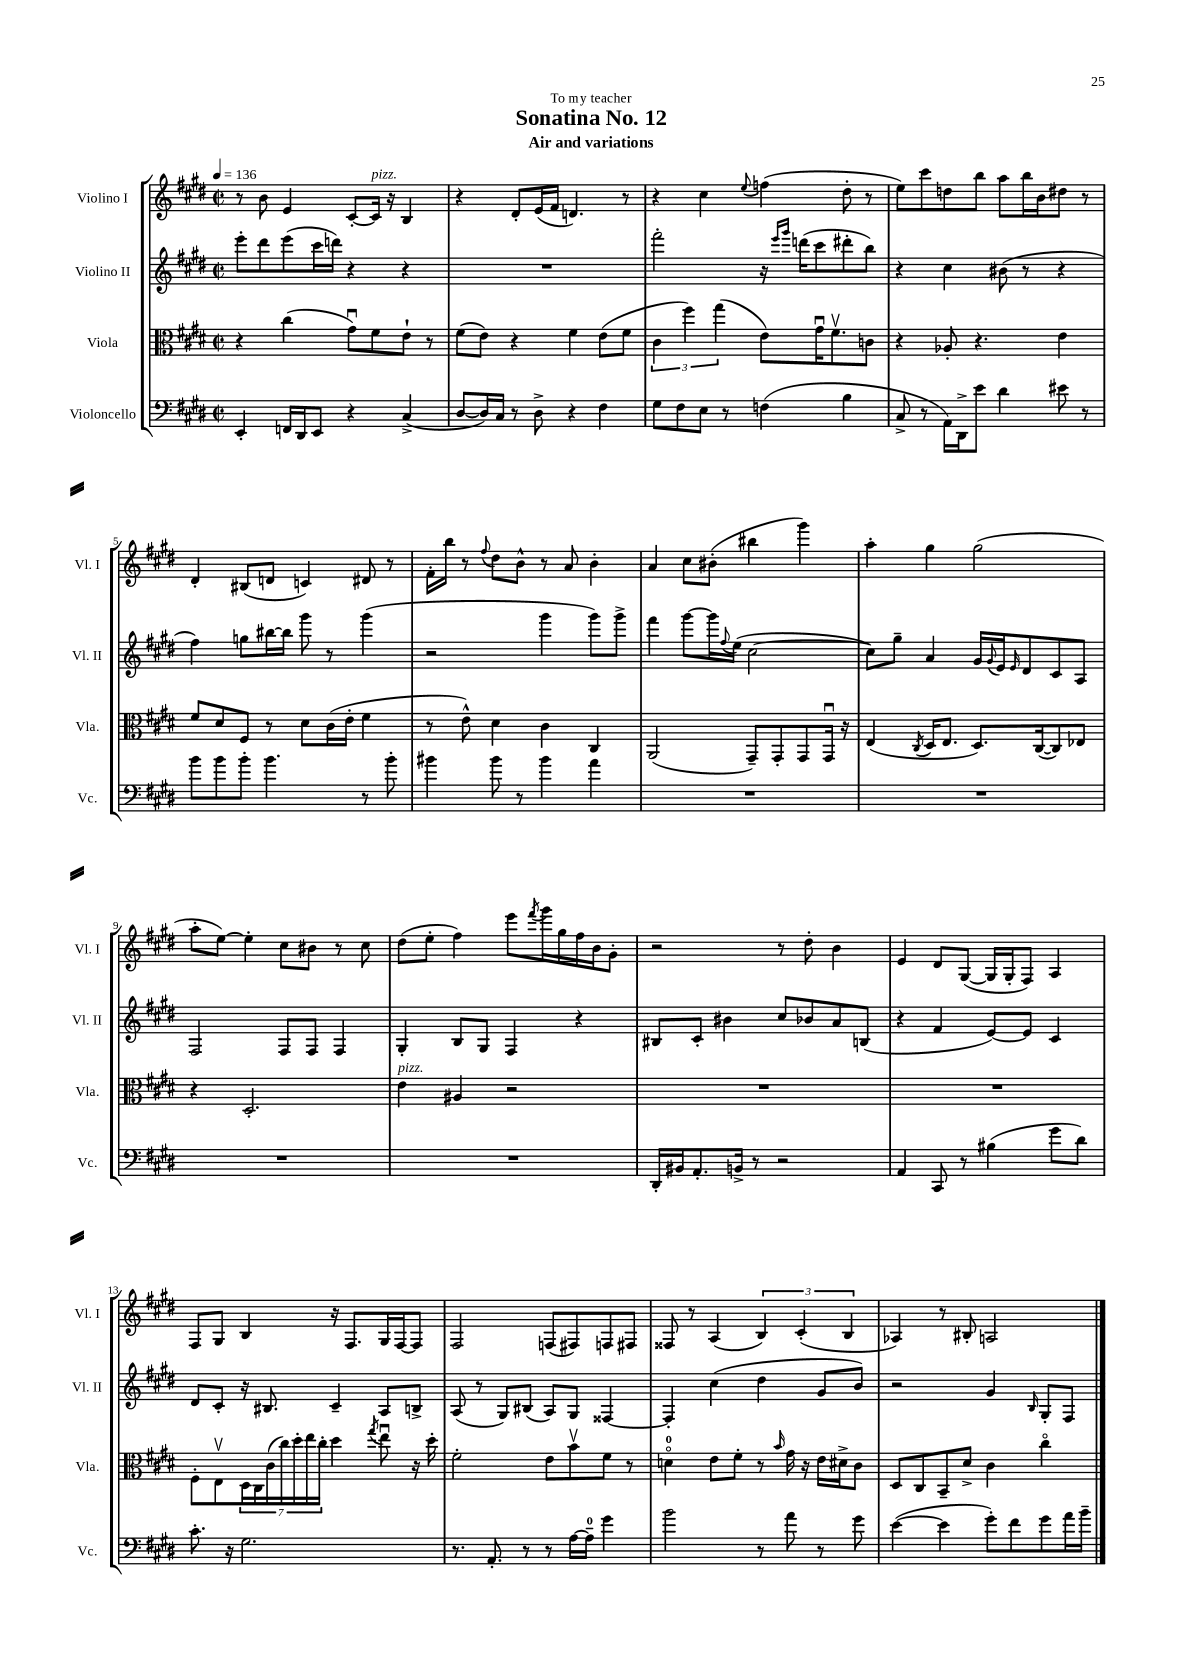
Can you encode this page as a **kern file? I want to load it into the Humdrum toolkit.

**kern	**kern	**kern	**kern
*part4	*part3	*part2	*part1
*staff4	*staff3	*staff2	*staff1
*I"Violoncello	*I"Viola	*I"Violino II	*I"Violino I
*I'Vc.	*I'Vla.	*I'Vl. II	*I'Vl. I
*clefF4	*clefC3	*clefG2	*clefG2
*k[f#c#g#d#]	*k[f#c#g#d#]	*k[f#c#g#d#]	*k[f#c#g#d#]
*M2/2	*M2/2	*M2/2	*M2/2
*met(c|)	*met(c|)	*met(c|)	*met(c|)
*MM136	*MM136	*MM136	*MM136
=1	=1	=1	=1
4EE'/	4r	8eee'\L	8r
.	.	8ddd#\	8b\
16FFn/LL	(4cc#\	(8eee\	4e/
16DD#/J	.	.	.
8EE/J	.	16ccc#\L	.
.	.	16dddn\JJ)	.
4r	8g#u\L)	4r	[8c#'/L
!	!	!	!LO:TX:a:i:t=pizz.
.	8f#\	.	16c#/Jk]
.	.	.	16r
(4C#^/	8e`\J	4r	4B/
.	8r	.	.
=2	=2	=2	=2
[8D#/L	(8f#\L	1r	4r
16D#/L])	8e\J)	.	.
16C#/JJ	.	.	.
8r	4r	.	8d#'/L
8D#^\	.	.	(16e/L
.	.	.	16f#/JJ
4r	4f#\	.	4.dn/)
4F#\	(8e\L	.	.
.	8f#\J	.	8r
=3	=3	=3	=3
8G#\L	6c#\	2fff#'\	4r
8F#\	.	.	.
.	6ff#\)	.	.
8E\J	.	.	4cc#\
.	(6gg#\	.	.
8r	.	.	.
.	.	.	8qqee/
(4Fn\	8e\L)	16r	(4ffn\
.	.	16qqeee/LL	.
.	.	16qqggg#/JJ	.
.	.	(16dddn\KL	.
.	16g#u\K	8ccc#\	.
.	8.f#v\	.	.
4B\	.	8ddd#X'\	8dd#'\
.	8cn\J	8bb\J)	8r
=4	=4	=4	=4
8C#^/	4r	4r	8ee\L)
8r	.	.	8ccc#\
16AA\LL)	8A-X'/	4cc#\	8ddn\
16DD#^\J	.	.	.
8e\J	4.r	.	8bb\J
4d#\	.	(8b#X\	8aa\L
.	.	8r	16bb\L
.	.	.	16b\J
8e#X\	4e\	4r	8dd#X\J
8r	.	.	8r
!!LO:LB:g=z
=5	=5	=5	=5
8b\L	8f#/L	4ff#\)	4d#'/
8b\	8d#/	.	.
8b'\J	8F#/J	8ggn\L	(8B#X/L
4.b\	8r	[16bb#X\L	8dn/J
.	.	16bb#\JJ]	.
.	8d#\L	8ggg#\	4cn/)
.	(16c#\L	8r	.
.	16e'\JJ	.	.
8r	4f#\	(4ggg#\	8d#X/
8b'\	.	.	8r
=6	=6	=6	=6
4b#X\	8r	2r	16f#'\LL
.	.	.	16bb\JJ
.	8e^^\)	.	8r
.	.	.	8qqff#/
8b#\	4d#\	.	8dd#\L
8r	.	.	8b^^\J
4b#\	4c#\	4ggg#\	8r
.	.	.	8a/
4a\	4C#/	8ggg#\L)	4b'\
.	.	8ggg#^\J	.
=7	=7	=7	=7
1r	(2AA/	4fff#\	4a/
.	.	[8ggg#\L	8cc#\L
.	.	16ggg#\L]	(8b#X'\J
.	.	8qqff#/	.
.	.	(16ee\JJ	.
.	8GG#~/L)	[2cc#\	4bb#X\
.	8GG#'/	.	.
.	8GG#/	.	4ggg#\)
.	16GG#u/Jk	.	.
.	16r	.	.
=8	=8	=8	=8
1r	(4E/	8cc#\L])	4aa'\
.	.	8gg#~\J	.
.	8qC#/	.	.
.	16D#/KL	4a/	4gg#\
.	8.E/J	.	.
.	8.D#/L)	16g#/LL	(2gg#\
.	.	8qqg#/	.
.	.	16e/J	.
.	.	16qqe/	.
.	.	8d#/	.
.	([16C#/k	.	.
.	8C#/])	8c#/	.
.	8E-X/J	8A/J	.
!!LO:LB:g=z
=9	=9	=9	=9
1r	4r	2F#/	8aa'\L
.	.	.	[8ee\J)
.	2.D#'/	.	4ee'\]
.	.	8F#/L	8cc#\L
.	.	8F#/J	8b#X\J
.	.	4F#/	8r
.	.	.	8cc#\
=10	=10	=10	=10
!	!LO:TX:a:i:t=pizz.	!	!
1r	4e\	4G#'/	(8dd#\L
.	.	.	8ee'\J
.	4A#X/	8B/L	4ff#\)
.	.	8G#/J	.
.	2r	4F#/	8eee\L
.	.	.	8qfff#/
.	.	.	16ggg#\L
.	.	.	16gg#\
.	.	4r	16ff#\
.	.	.	16b\J
.	.	.	8g#'\J
=11	=11	=11	=11
16DD#'/LL	1r	8B#X/L	2r
16BB#X/J	.	.	.
8.AA'/	.	8c#'/J	.
.	.	4b#X\	.
16BBn^/Jk	.	.	.
8r	.	.	.
2r	.	8cc#/L	8r
.	.	8b-X/	8dd#'\
.	.	8a/	4b\
.	.	(8Bn/J	.
=12	=12	=12	=12
4AA/	1r	4r	4e/
8CC#/	.	4f#/	8d#/L
8r	.	.	([8G#/J
(4B#X\	.	[8e/L)	16G#/LL]
.	.	.	16G#'/J
.	.	8e/J]	8F#/J)
8g#\L	.	4c#/	4A/
8d#\J)	.	.	.
!!LO:LB:g=z
=13	=13	=13	=13
8.c#'\	8F#'\L	8d#/L	8F#/L
.	8Ev\	8c#'/J	8G#/J
16r	.	.	.
2.G#\	28D#\L	16r	4B/
.	28C#\	.	.
.	.	8.B#X/	.
.	(28c#\	.	.
.	28cc#\)	.	.
.	28dd#'\	.	.
.	28ee\	.	.
.	28cc#'\JJ	.	.
.	4dd#\	4c#~/	16r
.	.	.	8.F#/L
.	8qgg#/	.	.
.	8eeu\	8A/L	16G#/L
.	.	.	[16F#/J
.	16r	8Bn^/J	8F#/J]
.	16dd#'\	.	.
=14	=14	=14	=14
8.r	2f#'\	(8A/	2F#/
.	.	8r	.
8.AA'/	.	.	.
.	.	8G#/L)	.
8r	.	(8B#X/J	.
8r	8e\L	8A/L)	(8Fn/L
[16A\LL	8bv\	8G#/J	8F#X/)
16A~\JJ]	.	.	.
4g#\	8f#\J	[4F##X/	8Fn/
.	8r	.	8F#X/J
=15	=15	=15	=15
2b\	4dn\	4F##'/]	8F##X/
.	.	.	8r
.	8e\L	(4cc#\	(4A/
.	8f#'\J	.	.
8r	8r	4dd#\	6B/)
.	16qqb/	.	.
8a\	16g#\	.	.
.	.	.	(6c#'/
.	16r	.	.
8r	16e\LL	8g#/L	.
.	16d#X^\J	.	.
.	.	.	6B/
8g#\	8c#\J	8b/J)	.
=16	=16	=16	=16
([4e\	8D#/L	2r	4A-X/)
.	8C#/	.	.
4e\]	8BB~/	.	8r
.	8d#^/J	.	8B#X'/
8g#'\L)	4c#\	4g#/	2An/
8f#\	.	.	.
.	.	16qqB/	.
8g#\	4cc#\	8G#'/L	.
16a\L	.	8F#/J	.
16b~\JJ	.	.	.
==	==	==	==
*-	*-	*-	*-
